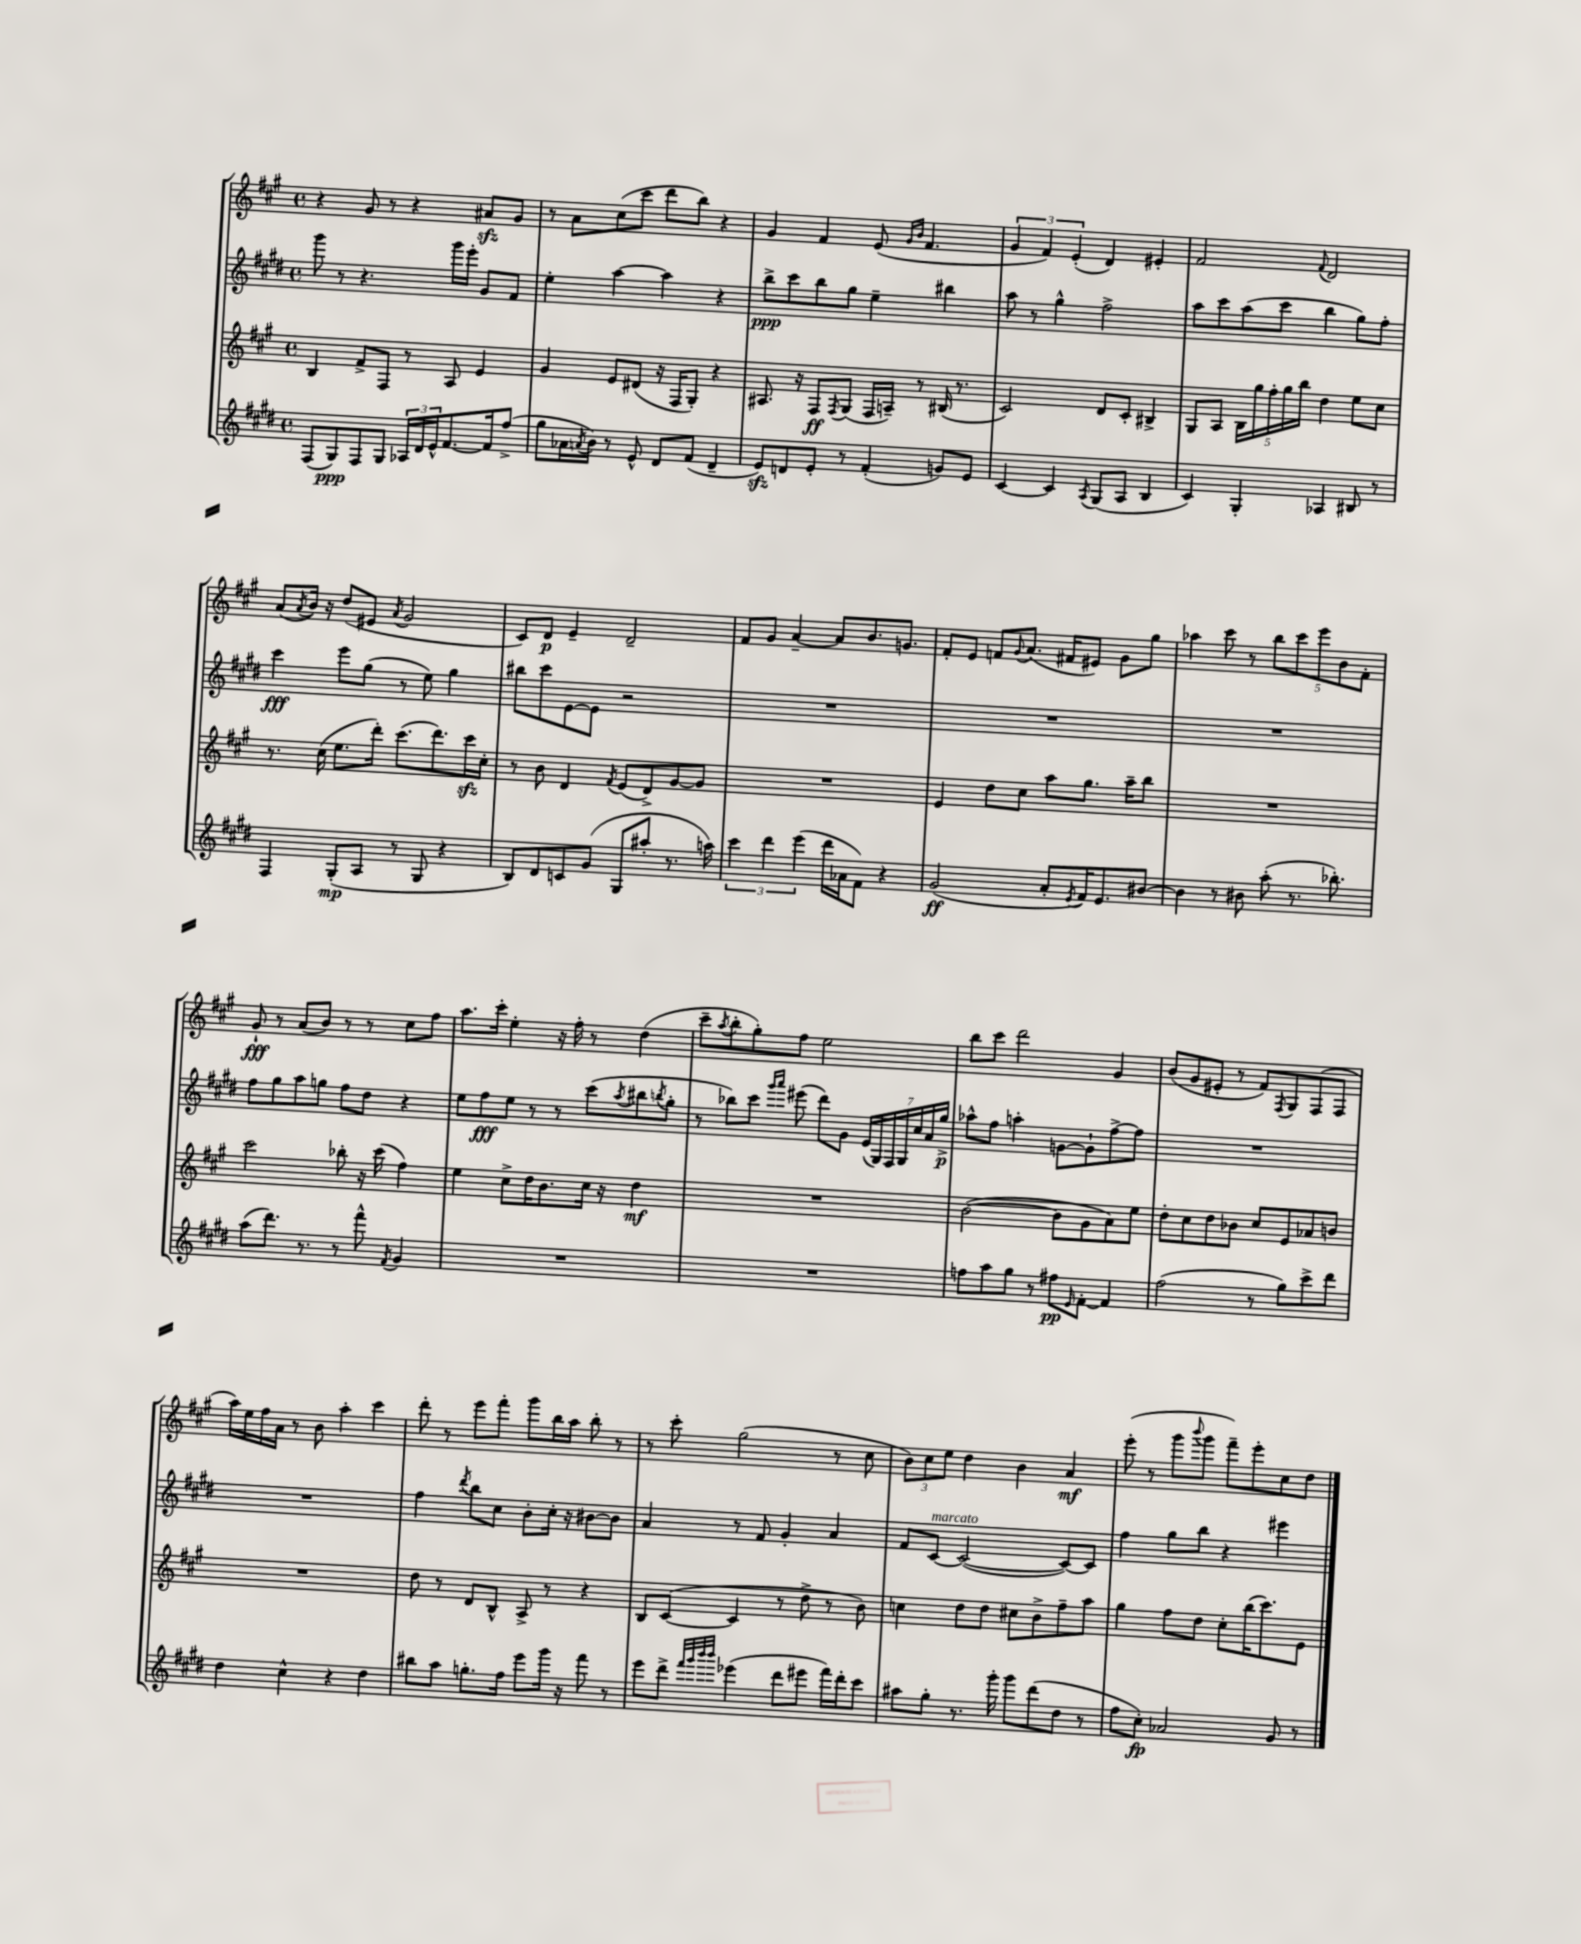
<<
\new StaffGroup <<
\new Staff = "s0" {
    \clef treble \key a \major \defaultTimeSignature \time 4/4
    r4 gis'8 r8 r4 ais'8\sfz gis'8 |
    r8 a'8 cis''8( cis'''8 d'''8 b''8) r4 |
    gis'4 fis'4 e'8( \grace { gis'16 b'16 } fis'4. |
    \tuplet 3/2 { gis'4 fis'4) e'4-.( } d'4) eis'4-. |
    fis'2 \appoggiatura { fis'8 } d'2 |
    a'8( \acciaccatura { a'8 } b'16) r16 d''8( eis'8 \acciaccatura { a'8 } gis'2 |
    cis'8) d'8\p e'4-- d'2-- |
    fis'8 gis'8 a'4~-- a'8 b'8. g'8. |
    fis'8-. e'8 f'8 \appoggiatura { gis'8 } a'8.( fis'16 eis'8) gis'8 gis''8 |
    aes''4 cis'''8 r8 \tuplet 5/4 { b''8 cis'''8 e'''8 b'8 fis'8-. } |
    gis'8-!\fff r8 a'8( b'8) r8 r8 cis''8 fis''8 |
    a''8. cis'''16-. e''4-. r16 fis''16-. r8 d''4( |
    cis'''8-- \acciaccatura { a''8 } b''8-. gis''8-.) fis''8 e''2 |
    b''8 cis'''8 d'''2 gis'4 |
    b'8( gis'8 eis'8-. r8 fis'8) \acciaccatura { fis8 } gis8 fis8( fis8 |
    a''16) e''16 fis''16 a'16 r8 b'8 a''4-. cis'''4 |
    d'''8-. r8 e'''8 fis'''8-. gis'''8 b''16 a''16 b''8-. r8 |
    r8 cis'''8-. gis''2( r8 cis''8 |
    \tuplet 3/2 { b'8) cis''8 e''8 } d''4 b'4 a'4\mf |
    e'''8-.( r8 gis'''8 \appoggiatura { b'''8 } gis'''8 fis'''8--) e'''8-. cis''8 d''8 \bar "|." |
}
\new Staff = "s1" {
    \clef treble \key e \major \defaultTimeSignature \time 4/4
    gis'''8 r8 r4. gis'''16 e'''16-. gis'8 fis'8 |
    e''4-. a''4~ a''4 r4 |
    b''8->\ppp cis'''8 b''8 gis''8 e''4-- bis''4 |
    a''8 r8 gis''4-^ fis''2-> |
    a''8 cis'''8 a''8( cis'''8 b''4 gis''8) fis''8-. |
    cis'''4\fff e'''8 gis''8( r8 e''8) gis''4 |
    bis''8 cis'''8 e'8~ e'8 r2 |
    R1 |
    R1 |
    R1 |
    fis''8 gis''8 a''8 g''8 fis''8 dis''8 r4 |
    e''8 fis''8\fff e''8 r8 r8 cis'''8( \acciaccatura { a''8 } bis''8 \acciaccatura { b''8 } gis''8-. |
    r8 bes''8) cis'''8 \grace { gis'''16 a'''16 } eis'''8( dis'''8) gis'8 \tuplet 7/4 { e'16( gis16) fis16 gis16 cis''16 a'16 gis''16->\p } |
    aes''8-^ fis''8 a''4-. g'8~ g'8-! fis''8~-> fis''8 |
    R1 |
    R1 |
    fis''4 \acciaccatura { dis'''8 } b''8 cis''8 b'8-. cis''16-. r16 bis'8~ bis'8 |
    a'4 r8 fis'8 gis'4-. a'4 |
    fis'8 cis'8~^\markup { \italic "marcato" } cis'2~( cis'8~) cis'8 |
    fis''4 gis''8 b''8 r4 eis'''4 \bar "|." |
}
\new Staff = "s2" {
    \clef treble \key a \major \defaultTimeSignature \time 4/4
    b4 fis'8-> fis8 r8 a8 e'4 |
    gis'4 e'8 dis'8( r16 fis16 gis8-.) r4 |
    ais8. r16 fis8\ff \acciaccatura { fis8 } gis8( fis16 a16--) r8 bis16( r8. |
    cis'2) d'8 cis'8-. bis4-> |
    gis8 a8 \tuplet 5/4 { b16 gis''16 fis''16-. gis''16 b''16 } d''4 e''8 cis''8 |
    r8. cis''16( e''8. d'''16-.) cis'''8.( d'''8.) cis'''16\sfz cis''16-. |
    r8 b'8 d'4 \acciaccatura { fis'8 } e'8( d'8->) gis'8~ gis'8 |
    R1 |
    e'4 d''8 cis''8 a''8 gis''8. a''16-- b''8 |
    R1 |
    cis'''2 bes''8-. r16 cis'''16( fis''4) |
    e''4 cis''8-> d''16 b'8. cis''16 r16 d''4\mf |
    R1 |
    b'2~( b'8 gis'8 a'8) e''8 |
    d''8-. cis''8 d''8 bes'8 cis''8 e'8 aes'8 b'8 |
    R1 |
    d''8 r8 d'8 b8-^ a8-> r8 r4 |
    b8 cis'8~( cis'4 r8 d''8-> r8 b'8) |
    c''4 d''8 d''8 cis''8 b'8-> fis''8-- a''8 |
    gis''4 fis''8 d''8 cis''8-. b''16( cis'''8.) e'8 \bar "|." |
}
\new Staff = "s3" {
    \clef treble \key e \major \defaultTimeSignature \time 4/4
    fis8( gis8\ppp) fis8 gis8 \tuplet 3/2 { aes16 dis'16 e'16-^ } fis'8.~ fis'16 fis''8->( |
    gis''8 aes'16 \acciaccatura { a'8 } b'16) r8 e'8-^ dis'8 fis'8( dis'4-- |
    e'8\sfz) d'8 e'8-. r8 fis'4-.( g'8) e'8 |
    cis'4~ cis'4 \acciaccatura { a8 } gis8( a8 b4 |
    cis'4) gis4-. aes4 bis8 r8 |
    fis4 gis8-.\mp( a8 r8 gis8 r4 |
    b8) dis'8 c'8 gis'8( gis8 ais''8-. r8. a''16) |
    \tuplet 3/2 { cis'''4 dis'''4 e'''4( } dis'''16 aes'16 fis'8) r4 |
    gis'2\ff( a'8-. \acciaccatura { e'8 } fis'16) e'8. bis'8~ |
    bis'4 r8 bis'8 a''8-.( r8. bes''8.-.) |
    a''8( dis'''8.) r8. r8 fis'''8-^ \acciaccatura { fis'8 } gis'4 |
    R1 |
    R1 |
    f''8 a''8 gis''8 r8 fis''8\pp \grace { e'16 } fis'8~-. fis'4 |
    fis''2( r8 gis''8) cis'''8-> dis'''8 |
    dis''4 cis''4-^ r4 dis''4 |
    bis''8 a''8 g''8.-. fis''16 e'''8 gis'''16 r16 fis'''8 r8 |
    e'''8 dis'''8-> \grace { fis'''32 gis'''32 b'''32 b'''32 } ees'''4( dis'''8 eis'''8 fis'''16) dis'''16-. cis'''8 |
    ais''8 gis''8-. r8. gis'''16-. gis'''8 dis'''8( dis''8 r8 |
    fis''8 cis''8-.\fp) aes'2 gis'8 r8 \bar "|." |
}
>>
>>
\layout { \context { \Score \remove "Bar_number_engraver" } }
